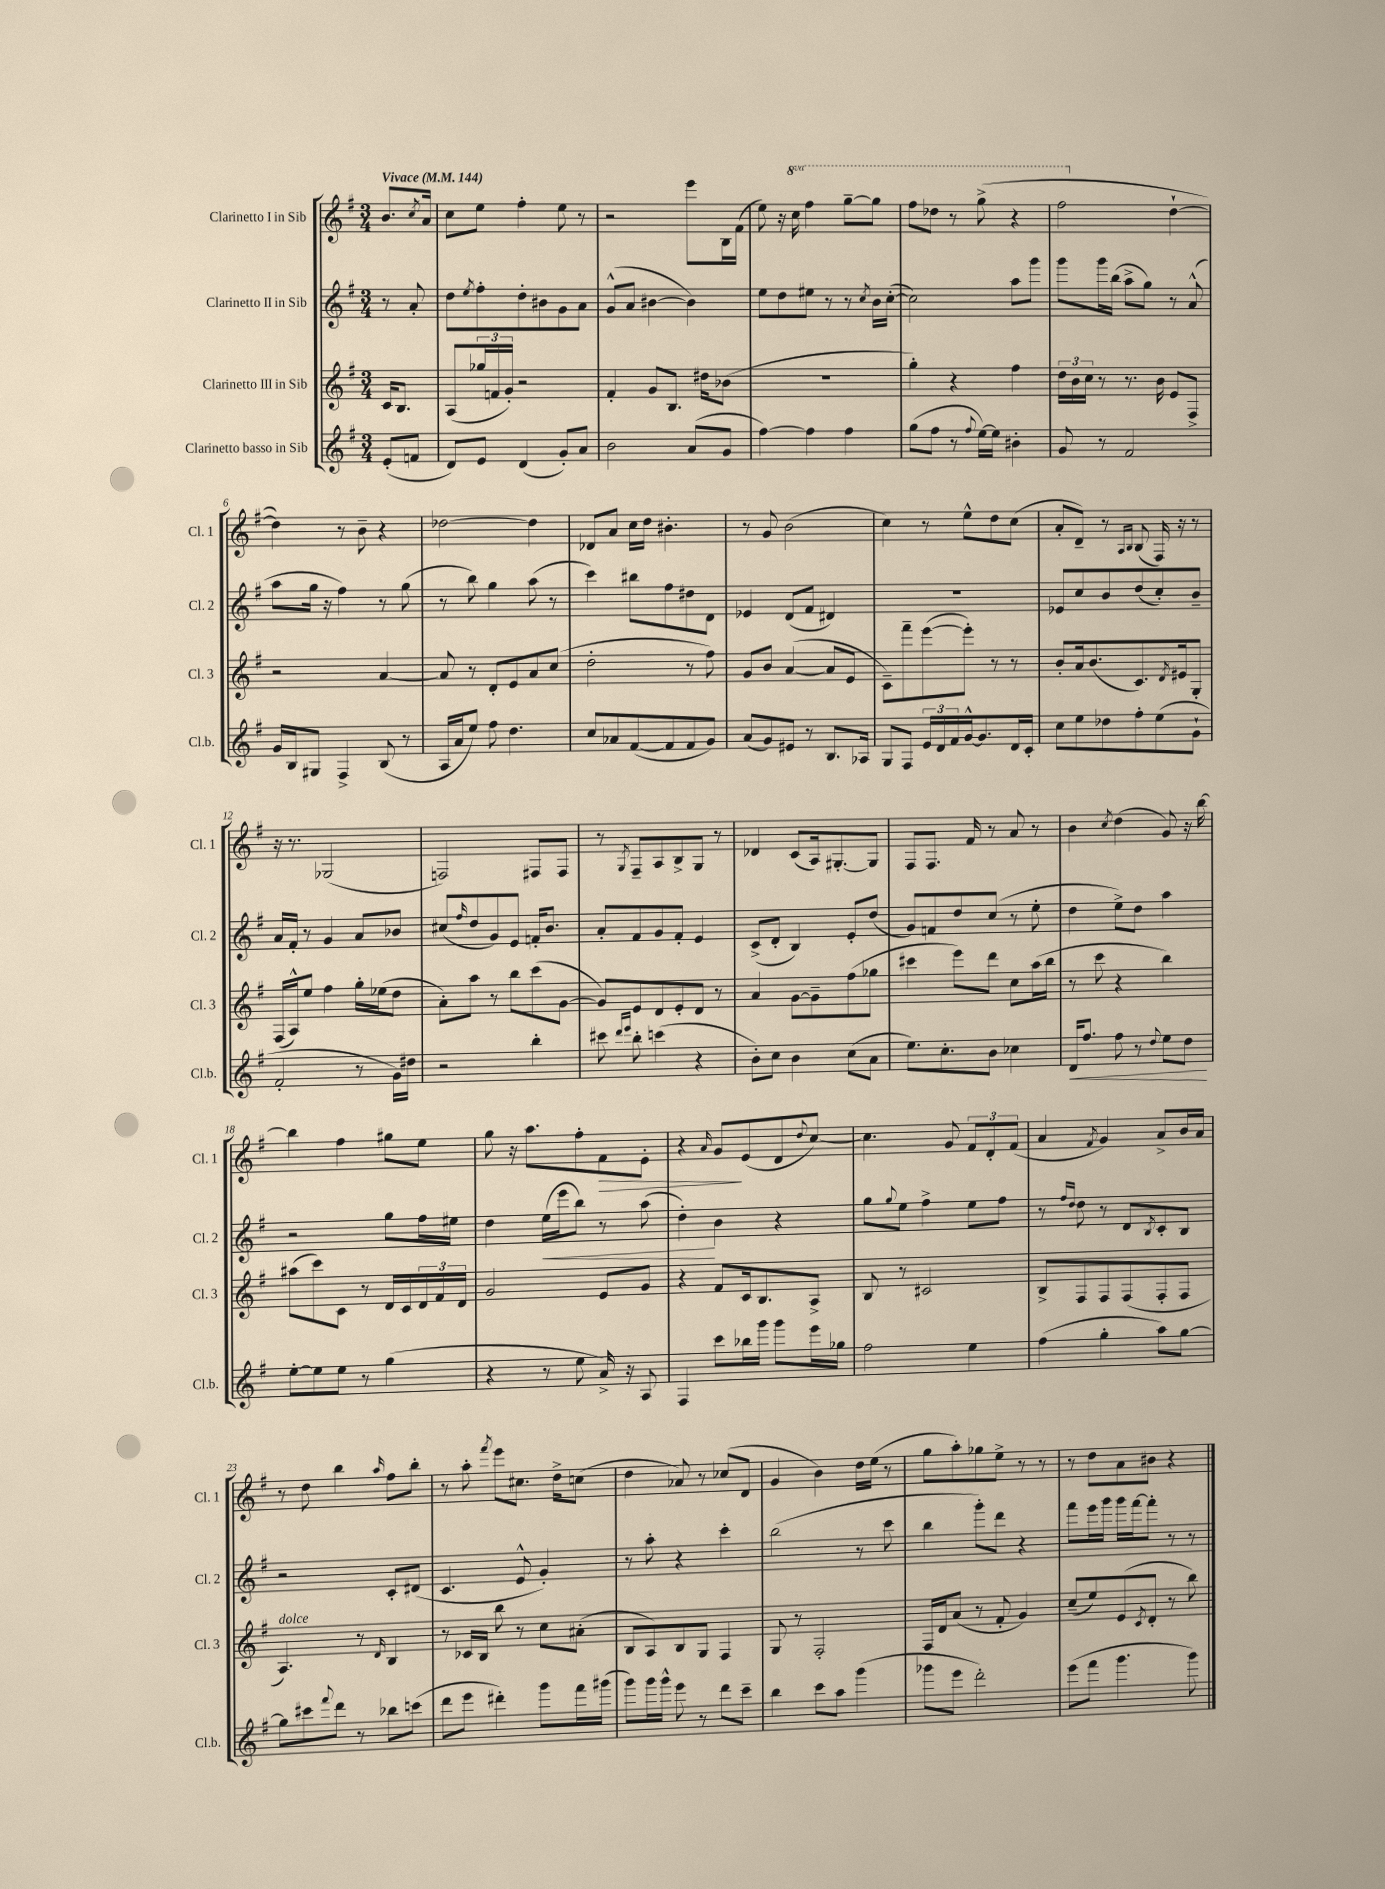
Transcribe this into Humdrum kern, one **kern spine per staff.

**kern	**kern	**kern	**kern
*staff4	*staff3	*staff2	*staff1
*clefG2	*clefG2	*clefG2	*clefG2
*k[f#]	*k[f#]	*k[f#]	*k[f#]
*M3/4	*M3/4	*M3/4	*M3/4
*MM144	*MM144	*MM144	*MM144
(8e'	16c	8r	8.b
.	8.B	.	.
8f	.	8a'	.
.	.	.	8qcc
.	.	.	16a
=	=	=	=
8d)	(8A	8dd	8cc
.	.	8qee	.
8e	24gg-	8ff#'	8ee
.	24f	.	.
.	24g')	.	.
(4d	2r	8dd'	4ff#'
.	.	8b#	.
8g')	.	8g	8ee
8a	.	8a	8r
=	=	=	=
2b	4f#'	(8g^^	2r
.	.	8a	.
.	8g	[4b#	.
.	8.B	.	.
(8a	.	4b#])	8eee
.	16dd#	.	.
8g	(8b-	.	16B
.	.	.	(16f#
=	=	=	=
[4ff#)	2.r	8ee	8ee)
.	.	8dd	16r
.	.	.	16ccc
4ff#]	.	8ee#	4fff#
.	.	8r	.
4ff#	.	8r	[8ggg~
.	.	8qcc	.
.	.	16b	8ggg]
.	.	([16cc'	.
=	=	=	=
(8gg	4gg')	2cc])	8fff#
8ff#	.	.	8ddd-
8r	4r	.	8r
8qqff#	.	.	.
[16ee)	.	.	(8ggg^
16ee]	.	.	.
4b#'	4ff#	8aa	4r
.	.	8ggg	.
=	=	=	=
8g	24dd	8ggg	2fff#
.	24b	.	.
.	24cc	.	.
8r	8r	16ggg	.
.	.	(16bb	.
2f#	8.r	8aa^	.
.	.	8gg)	.
.	16b	.	.
.	8e	8r	[4dd`
.	8F#^	(8a^^	.
=	=	=	=
16g	2r	8aa	4dd])
16B	.	.	.
8G#	.	16gg	.
.	.	16r	.
4F#^	.	4ff#)	8r
.	.	.	8b~
(8B	[4a	8r	4r
8r	.	(8gg	.
=	=	=	=
16A	8a]	8r	[2dd-
16a	.	.	.
8ee)	8r	8bb)	.
8ff#	8d'	4gg	.
4.dd	8e	.	.
.	8a	(8aa	4dd-]
.	(8cc	8r	.
=	=	=	=
8cc	2dd'	4ccc)	8d-
8a-	.	.	8a
([8f#	.	8bb#	16cc
.	.	.	16dd
8f#]	.	8ff#	4.b#'
8f#	8r	8dd#	.
8g)	8ff#)	8d	.
=	=	=	=
(8a	8g	4e-	8r
8g)	8b	.	8g
8e#	([4a	(8d	(2b
8r	.	8f#	.
8.B	8a]	4d#)	.
.	8e	.	.
16A-	.	.	.
=	=	=	=
8G	8c~)	2.r	4cc)
8F#	8fff#~	.	.
24e	([8eee	.	8r
24d	.	.	.
24f#	.	.	.
[16g^^	8eee'])	.	8ee^^
8.g]	.	.	.
.	8r	.	8dd
16d	8r	.	(8cc
16c'	.	.	.
=	=	=	=
8cc	8b'	8e-	8a'
8ee	16a	8cc	8d~)
.	(8.b	.	.
8dd-	.	8b	8r
.	.	.	16qqA
.	.	.	16qqB
8ff#'	8.c)	(8dd	(8B
(8ee	.	8cc')	16F#)
.	8qd	.	.
.	16e#	.	16r
8g`	8G'	8b~	8r
=	=	=	=
2f#'	(16F#	16a	16r
.	16A^^)	16f#'	8.r
.	8ee	8r	.
.	4ff#	4g	(2G-
8r	16gg'	8a	.
.	(16ee-	.	.
16g)	8dd	8b-	.
16dd#	.	.	.
=	=	=	=
2r	8a')	(8cc#	2F)
.	.	16qqff#	.
.	8aa	8dd	.
.	8r	8g)	.
.	8bb	8e	.
4bb'	(8ccc	16f'	8F#
.	.	8.b	.
.	[8g	.	8F#
=	=	=	=
8ccc#	8g])	8a'	8r
16qqddd	.	.	.
16qqeee	.	.	8qG
8bb'	8e	8f#	8F#~
(4ccc	8d	8g	8A
.	8e'	8f#'	8B^
4r	8d	4e	8G
.	8r	.	8r
=	=	=	=
8b')	4a	(8c^	4d-
8cc	.	8d'	.
4b	[8g	4B)	(8c
.	8g~]	.	16A)
.	.	.	[8.G#'
(8cc	(8ff#	8e'	.
8a	8gg-	(8dd	8G#]
=	=	=	=
8.ee)	4ccc#	8g)	8F#
.	.	8f	8.F#
8.cc'	.	.	.
.	8eee)	8dd	.
.	.	.	16f#
8b	8ddd	(8cc	8r
4cc-	8cc	8r	8a
.	(16aa	8ee'	8r
.	16bb	.	.
=	=	=	=
16d	8r	4dd	4b
8.ff#	.	.	.
.	8ccc	.	.
.	.	.	8qcc
8ff#	4r	8ee^)	(4dd
8r	.	8dd	.
8qqdd	.	.	.
8ee	4bb)	4aa	8g)
8dd	.	.	16r
.	.	.	[16bb
=	=	=	=
[8ee'	(8aa#	2r	4bb]
8ee]	8ccc)	.	.
8ee	8c	.	4ff#
8r	8r	.	.
(4gg	16d	8gg	8gg#
.	16c	.	.
.	24d	16ff#	8ee
.	24f#	.	.
.	.	16ee#	.
.	24d	.	.
=	=	=	=
4r	2g	4dd	8gg
.	.	.	16r
.	.	.	8.aa
8r	.	(16ee	.
.	.	16eee	.
8ee	.	8bb)	8ff#'
16a^)	8e	8r	8f#
16r	.	.	.
8A	8g	(8aa	8e'
=	=	=	=
4F#	4r	4dd')	4r
.	.	.	16qqa
8ccc	8f#	4b	8g
16bb-	16c	.	(8e
16ggg	8.B	.	.
8ggg	.	4r	8d
.	.	.	8qqdd
16eee	8A^	.	[8cc)
16gg-	.	.	.
=	=	=	=
2ff#	8B	8gg	4.cc]
.	.	8qqgg	.
.	8r	8ee	.
.	2c#	4ff#^	.
.	.	.	8g
4ee	.	8ee	12f#
.	.	.	12d'
.	.	8ff#	.
.	.	.	(12f#
=	=	=	=
(4ff#	8B^	8r	4a
.	.	16qqff#	.
.	.	16qqdd	.
.	8F#	8dd	.
.	.	.	8qf#
4gg'	8F#	8r	4g)
.	(8F#	8d	.
.	.	8qB	.
8aa)	8F#'	8c'	8a^
[8gg	8F#	8B	16b
.	.	.	16a
=	=	=	=
8gg]	4.A)	2r	8r
8ccc#	.	.	8dd
8qqfff#	.	.	.
8ddd	.	.	4bb
8r	8r	.	.
.	16qqd	.	16qqaa
8bb-	4B	8c'	8ff#
(8ccc	.	(8d#	8bb'
=	=	=	=
8ddd	8r	4.c	8r
8eee	16c-	.	8aa'
.	16B	.	.
.	.	.	8qfff#
4ddd#')	8bb	.	8eee
.	8r	8e^^	8.cc#
8ggg	8cc	4g')	.
.	.	.	16dd^
16fff#	(8a#'	.	(8cc
(16ggg#	.	.	.
=	=	=	=
8ggg)	8B	8r	4dd
16ggg	8A)	8aa'	.
16ggg^^	.	.	.
8eee	8B	4r	8a-)
8r	8G	.	8r
8ddd	4F#	4ccc'	(8cc-
8ccc~	.	.	8d
=	=	=	=
4bb	8G	(2bb	4g
.	8r	.	.
8ccc	2F#'	.	4b)
8aa	.	.	.
(4ggg	.	8r	16dd
.	.	.	(16ee
.	.	8ccc	8r
=	=	=	=
8ggg-	16F#	4bb	8gg
.	16d	.	.
8eee	(8a	.	8aa')
2ddd')	8r	8ggg')	8gg-
.	8f#'	8ddd	8ee^
.	4g)	4r	8r
.	.	.	8r
=	=	=	=
(8eee	(8cc~	8fff#	8r
8fff#	8ee)	16eee	8dd
.	.	16ggg	.
4.ggg	(8e	16ggg	8a
.	.	[16fff#	.
.	8qc	.	.
.	8d'	8fff#']	8b#
.	8r	8r	4r
8ggg)	8bb)	8r	.
==	==	==	==
*-	*-	*-	*-
